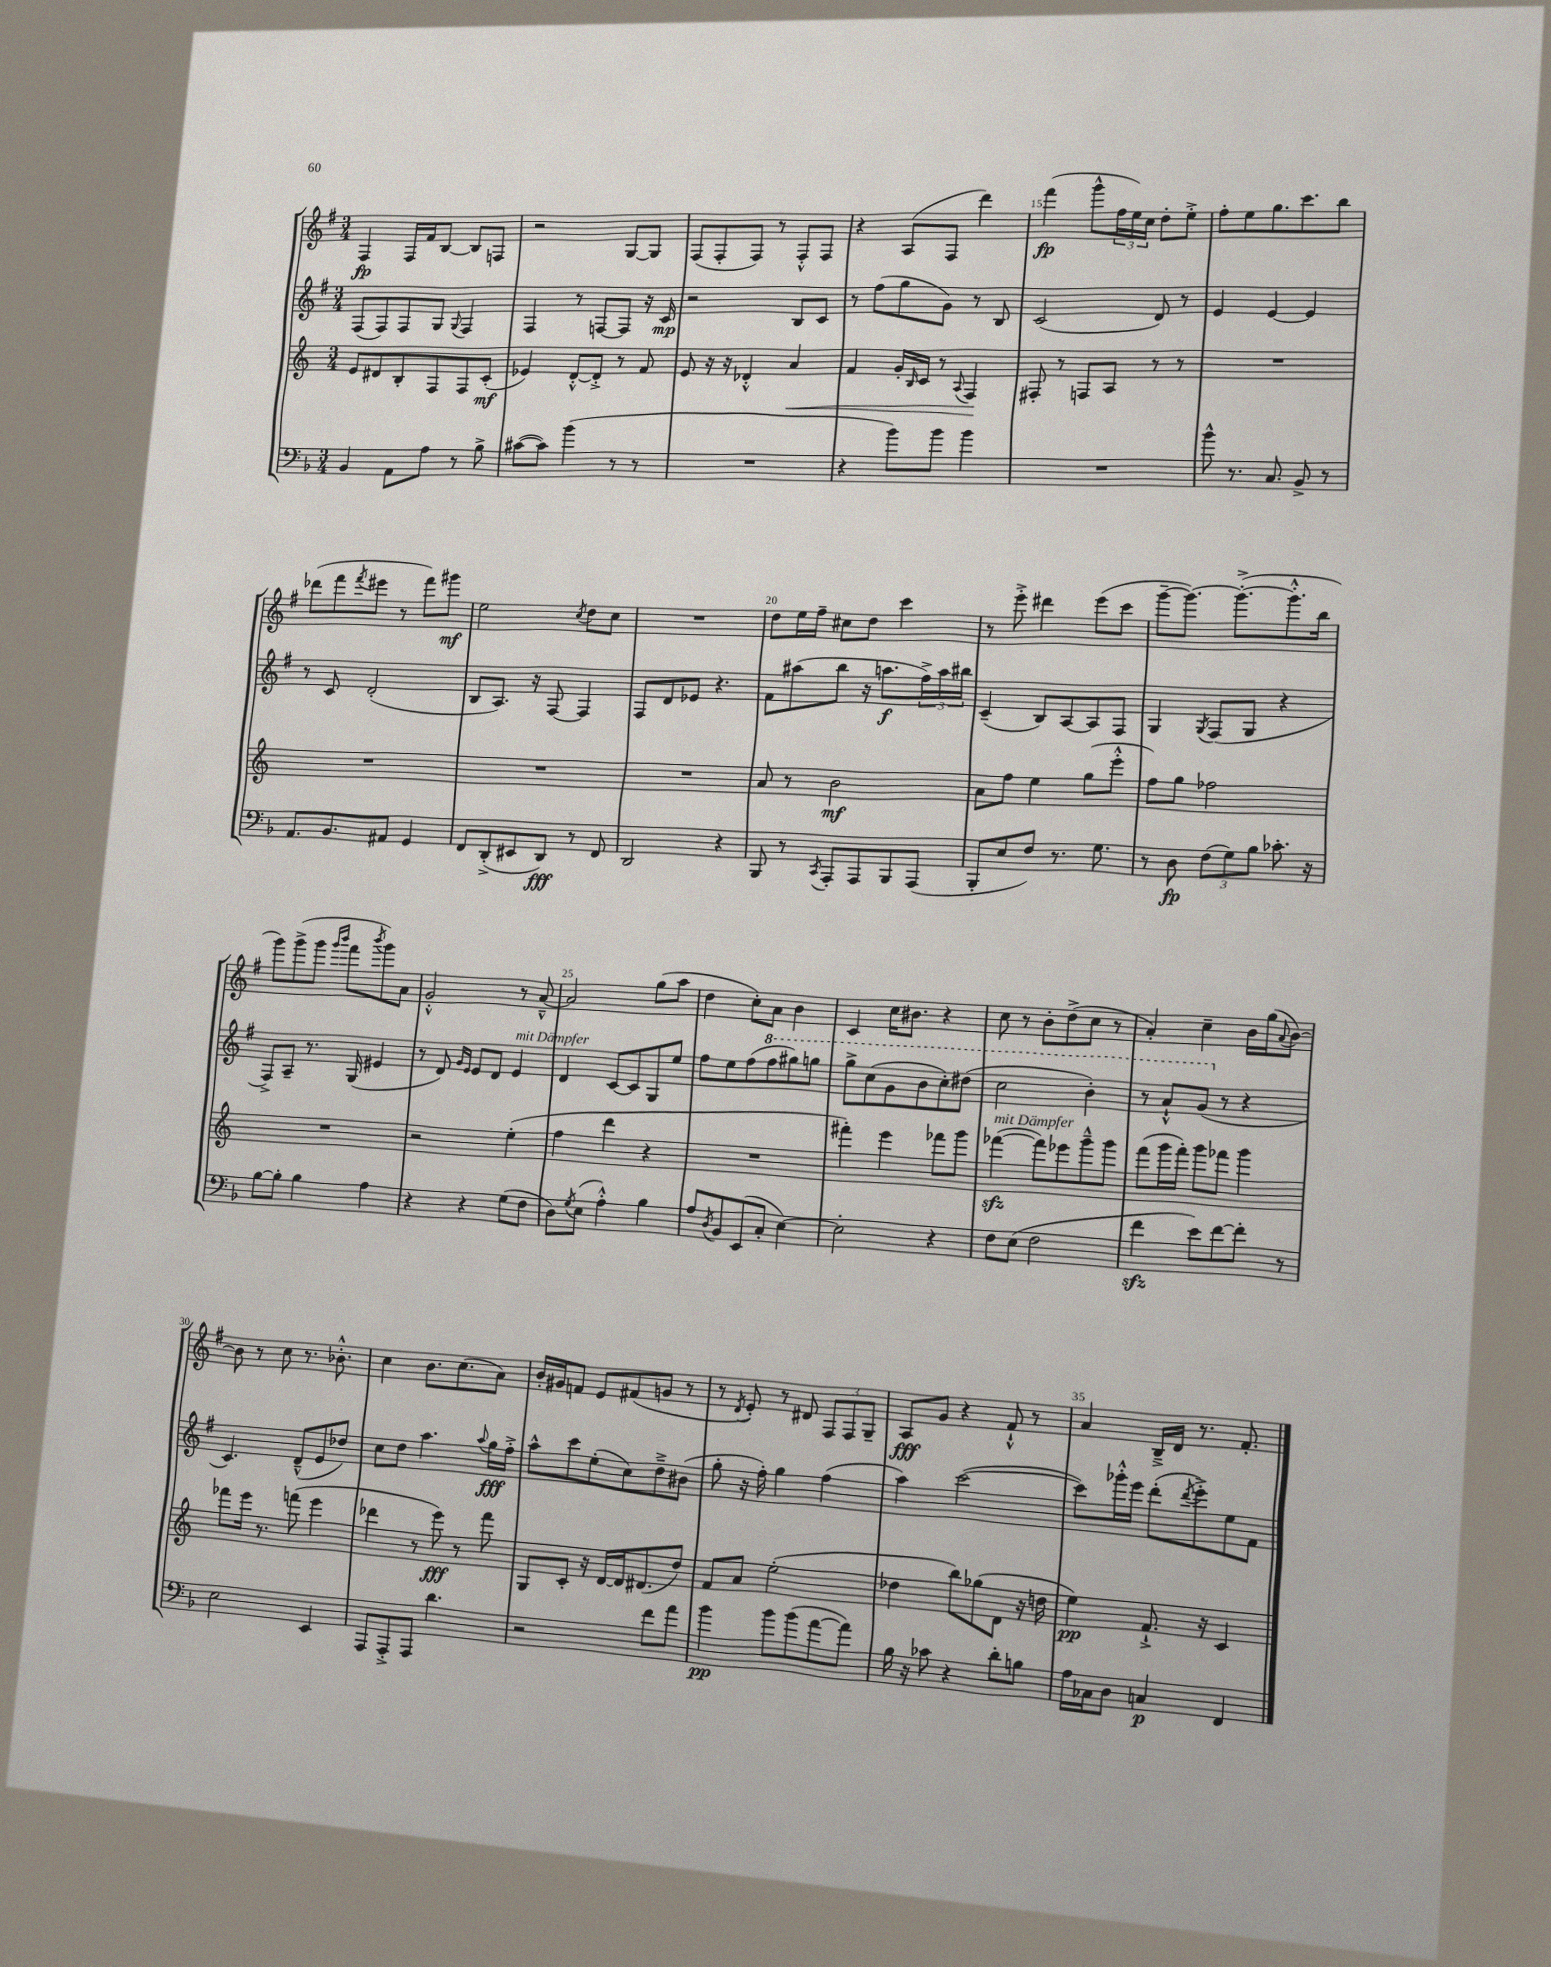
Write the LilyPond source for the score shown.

<<
\new StaffGroup <<
\new Staff = "s0" {
    \clef treble \key g \major \numericTimeSignature \time 3/4
    fis4\fp fis16 fis'16 b8~ b8 f8 |
    r2 g8~ g8 |
    fis8( fis8-. fis8) r8 fis8-.-^ fis8 |
    r4 a8( fis8 d'''4) |
    fis'''4\fp( g'''8-^ \tuplet 3/2 { fis''16 e''16) c''16 } d''8-. e''8-.-> |
    fis''8-. e''8 g''8. c'''8. b''8 |
    des'''8( fis'''8 \acciaccatura { fis'''8 } eis'''8 r8 fis'''8) gis'''8\mf |
    e''2 \acciaccatura { c''8 } d''8 c''8 |
    R2. |
    d''8 e''16 fis''16-- cis''8 d''8 c'''4 |
    r8 e'''8-.-> dis'''4 e'''8( c'''8 |
    g'''8~-- g'''8.~) g'''8.~-.->( g'''8.-.-^ b''16 |
    g'''8) g'''8->( g'''8 \grace { g'''16 b'''16 } fis'''8 \acciaccatura { b'''8 } g'''8) a'8 |
    g'2-.-^ r8 a'8~---^ |
    a'2 g''8( a''8 |
    d''4 c''8-.) a'8 b'4 |
    c'4 c''16 bis'8. r4 |
    c''8 r8 b'8-. d''8->( c''8 r8 |
    a'4-.) c''4-- b'16 g''16( \appoggiatura { a'8 } b'8~) |
    b'8 r8 c''8 r8. bes'8.-.-^ |
    c''4 b'8. c''8.( a'8) |
    b'16-. gis'16 f'8 e'8 fis'8( g'8 r8 |
    r8 \acciaccatura { d'8 } e'8-.) r8 dis'8 \tuplet 3/2 { fis8 fis8 g8-- } |
    a8\fff g'8 r4 fis'8-!-^ r8 |
    a'4 b16---> d'16 r8. fis'8.-. \bar "|." |
}
\new Staff = "s1" {
    \clef treble \key g \major \numericTimeSignature \time 3/4
    fis8( fis8) fis8 g8 \appoggiatura { g8 } fis4 |
    fis4 r8 f8~ f8 r16 c'16\mp |
    r2 b8 c'8 |
    r8 fis''8( g''8 g'8) r8 b8 |
    c'2( d'8) r8 |
    e'4 e'4~ e'4 |
    r8 c'8 d'2-.( |
    b8 a8.) r16 fis8~ fis4 |
    fis8 d'8 ees'8 r4. |
    fis'8 ais''8( b''8 r16 a''8.\f \tuplet 3/2 { fis''16->) a''16 bis''16 } |
    c'4--( b8) a8~ a8 fis8 |
    g4 \acciaccatura { g8 } fis8( g8 r4 |
    fis8->) a8-- r8. g16( eis'4 |
    r8 d'8) \grace { g'16 e'16 } e'8 d'8 e'4^\markup { \italic "mit Dämpfer" } |
    d'4 c'8~ c'8 g8 e''8 |
    fis''8 e''8 fis''8( \ottava #1 fis'''8 gis'''8) g'''8 |
    g'''8-> c'''8( g''8 b''8 c'''8-.) dis'''8( |
    c'''2 b''4-.) |
    r8 a''8-!-^ g''8( \ottava #0 r8 r4 |
    c'4.) d'8---^( e'8 des''8) |
    c''8 d''8 a''4. \appoggiatura { a''8 } g''16\fff fis''16-.-> |
    a''8-^ c'''8 e''8-.( c''8) d''8---> bis'8( |
    g''8-. r16 fis''16-.) g''4 fis''4( |
    a''4) c'''2~( |
    c'''8) ges'''16-.-^ e'''16 d'''8-.( \acciaccatura { d'''8 } e'''8-.->) e''8 fis'8 \bar "|." |
}
\new Staff = "s2" {
    \clef treble \key c \major \numericTimeSignature \time 3/4
    e'8 dis'8 b8-. f8 f8 c'8-.\mf( |
    ees'4) d'8~-.-^ d'8-.-> r8 f'8 |
    e'8 r16 r16 des'4-.-^ a'4\< |
    f'4 g'16-. \grace { b16 } c'16 r8 \appoggiatura { a8 } f4\! |
    fis8-. r8 f8 a8 r8 r8 |
    R2. |
    R2. |
    R2. |
    R2. |
    a'8 r8 b'2\mf |
    a'8 f''8 e''4 g''8( e'''8-.-^ |
    f''8) g''8 fes''2 |
    R2. |
    r2 e''4-.( |
    f''4 d'''4 r4 |
    R2. |
    fis'''4-.) e'''4 fes'''8 g'''8 |
    fes'''4~\sfz^\markup { \italic "mit Dämpfer" }( fes'''8) ees'''8 g'''8---^ g'''8 |
    f'''8( g'''16 f'''16-.) g'''8 fes'''8 g'''4 |
    fes'''8 e'''16 r8. f'''8( e'''4 |
    des'''4 r8 e'''8\fff) r8 f'''8 |
    g8 c'8-. r16 d'16~ d'16 dis'8.( d''8) |
    f'8 a'8 e''2-.( |
    des''4 b''8) ges''8( d'8 r16 d''16 |
    e''4\pp) f'8.-!-> r16 c'4 \bar "|." |
}
\new Staff = "s3" {
    \clef bass \key f \major \numericTimeSignature \time 3/4
    bes,4 a,8 a8 r8 bes8-> |
    cis'8~( cis'8) bes'4( r8 r8 |
    R2. |
    r4 bes'8) bes'8 bes'4 |
    R2. |
    bes'8-^ r8. c8. bes,8-> r8 |
    a,8. bes,8. ais,8 g,4 |
    f,8 d,8-.->( eis,8 d,8\fff) r8 f,8 |
    d,2 r4 |
    bes,,8 r8 \acciaccatura { c,8 } a,,8-. a,,8 bes,,8 a,,8( |
    bes,,8-. e8 f8) r8. g8. |
    r8 d8\fp \tuplet 3/2 { f8( g8) bes8 } ces'8.-. r16 |
    bes8~ bes8-. bes4 a4 |
    r4 r4 g8( f8 |
    d8) \acciaccatura { g8 } e8( a4-.-^) bes4 |
    a8 \acciaccatura { d8 } bes,8 e,8( c8-. e4~) |
    e2-. r4 |
    f8 e8( f2 |
    f'4\sfz e'8) f'8~ f'8-. r8 |
    e2 e,4 |
    a,,8 a,,8-.-> a,,8 d'4. |
    r2 f'8 a'8 |
    bes'4\pp bes'8 bes'8( a'8~ a'8) |
    bes16 r16 ces'8 r4 d'8-. b8 |
    a16 ces16 d8 c4\p f,4 \bar "|." |
}
>>
>>
\layout { \context { \Score currentBarNumber = #11 \override BarNumber.break-visibility = ##(#f #t #t) barNumberVisibility = #(every-nth-bar-number-visible 5) } }
